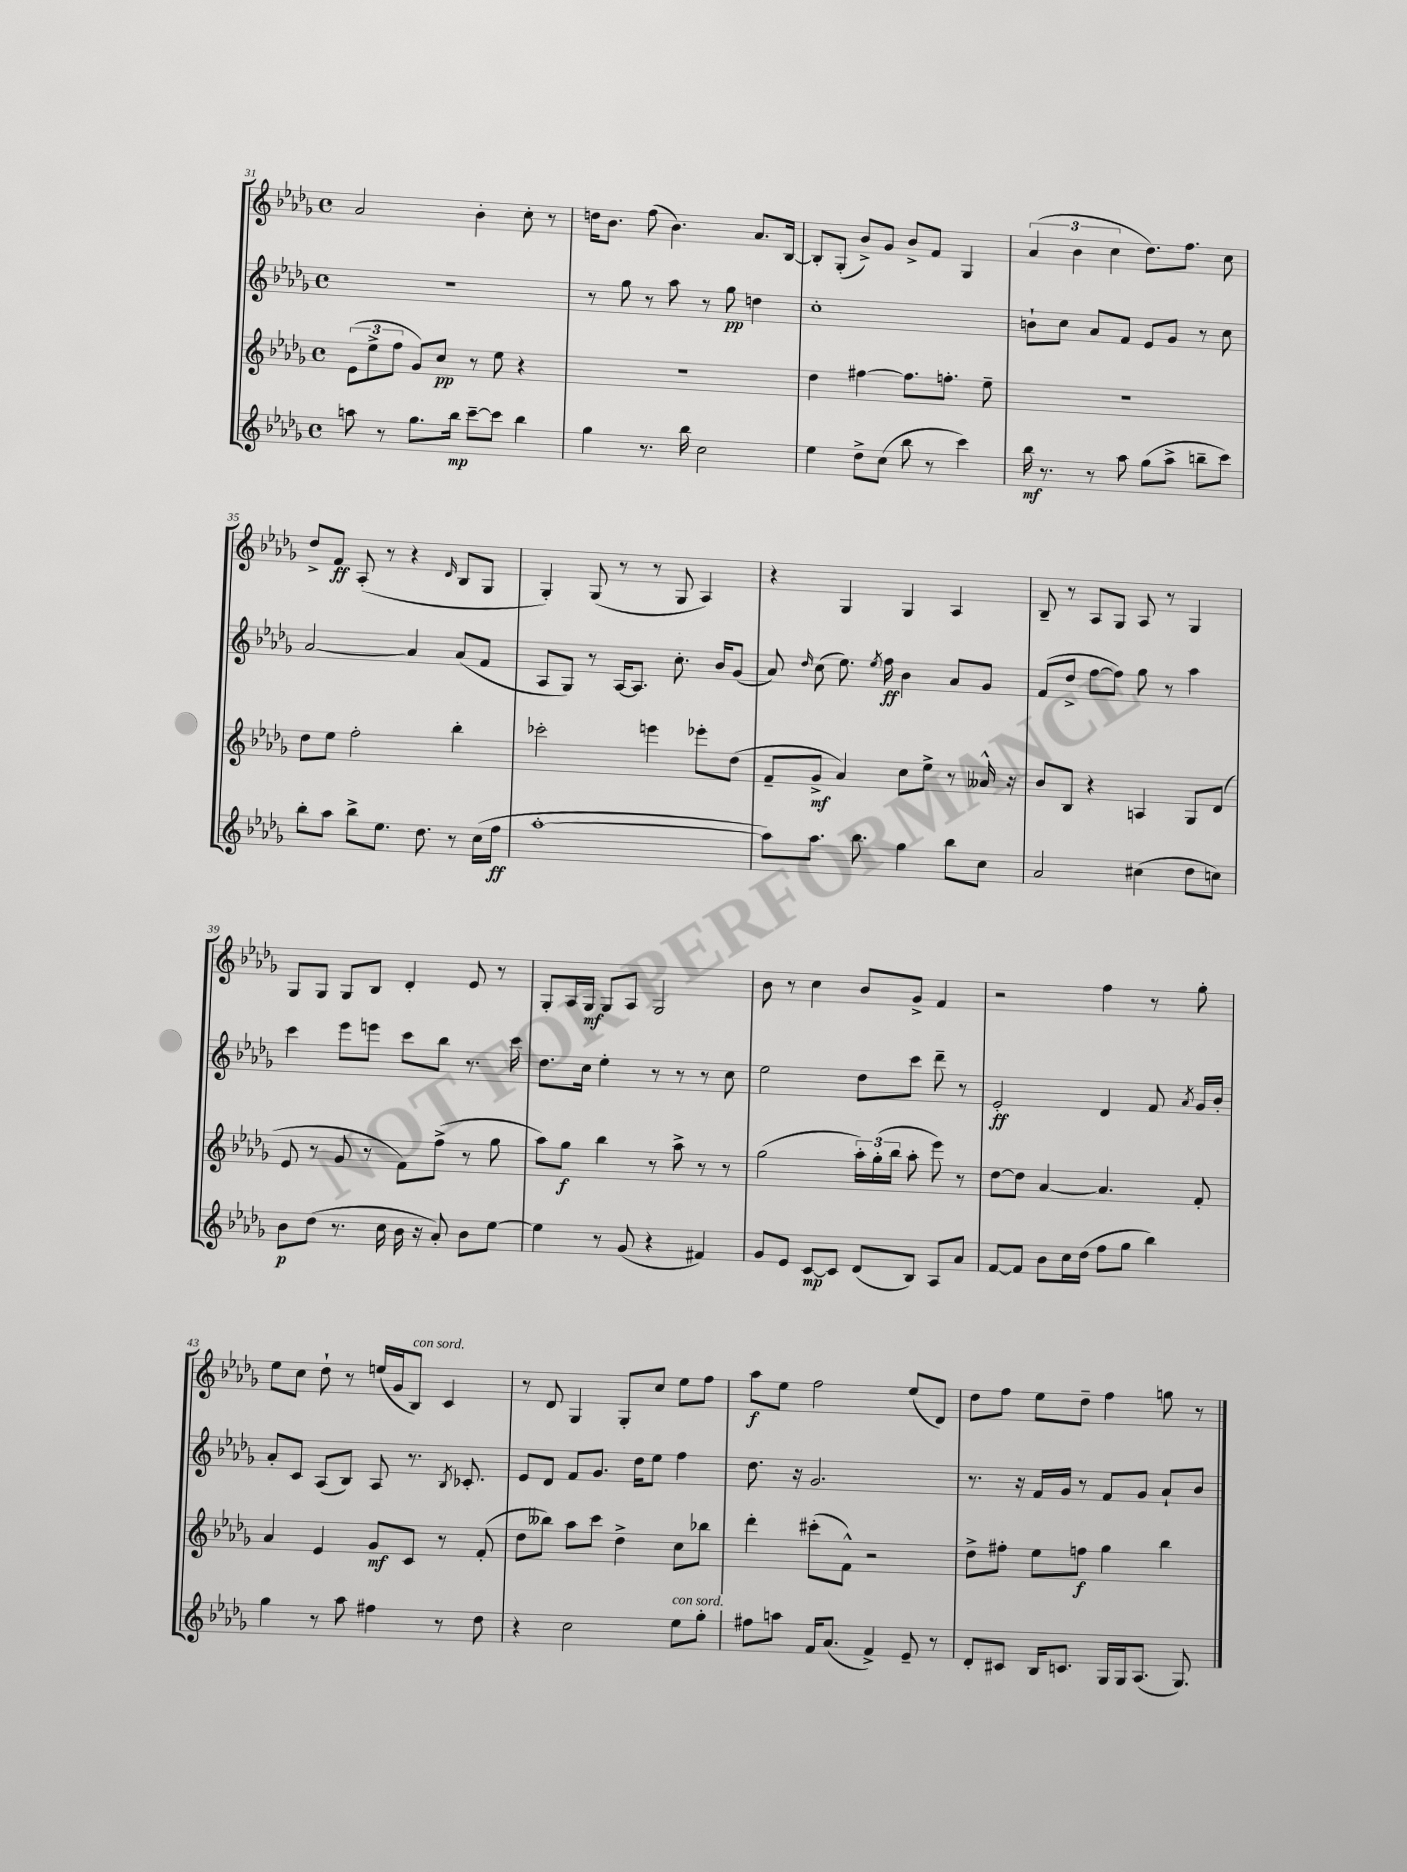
<<
\new StaffGroup <<
\new Staff = "s0" {
    \clef treble \key des \major \defaultTimeSignature \time 4/4
    \autoBeamOff aes'2 bes'4-. c''8-. r8 |
    d''16[ bes'8.] f''8( bes'4.) aes'8.[ bes16]~ |
    bes8[-. ges8]-.( bes'8[->) ges'8] bes'8[-> f'8] ges4 |
    \tuplet 3/2 { aes'4( bes'4 c''4 } des''8.[) f''8.] c''8 |
    des''8[-> f'8]\ff aes8-.( r8 r4 \grace { des'16 } bes8[ ges8] |
    ges4-.) ges8( r8 r8 ges8 aes4) |
    r4 ges4 ges4 aes4 |
    bes8-- r8 aes8[ ges8] aes8 r8 ges4 |
    ges8[ ges8] ges8[ bes8] des'4-. ees'8 r8 |
    ges8[-. aes16 ges16]\mf ges8[ aes8] ges2 |
    bes'8 r8 c''4 bes'8[ ges'8]-> f'4 |
    r2 f''4 r8 ges''8-. |
    ees''8[ c''8] des''8-! r8 e''16[( ges'16 bes8]^\markup { \italic "con sord." }) c'4 |
    r8 des'8 ges4 ges8[-. c''8] ees''8[ f''8] |
    aes''8[\f ees''8] f''2 ees''8[( des'8]) |
    des''8[ f''8] ees''8[ des''8]-- f''4 g''8 r8 \bar "|." |
}
\new Staff = "s1" {
    \clef treble \key des \major \defaultTimeSignature \time 4/4
    \autoBeamOff R1 |
    r8 ges''8 r8 aes''8 r8 ges''8\pp d''4 |
    c''1-. |
    b'8[-! c''8] aes'8[ f'8] ees'8[ ges'8] r8 c''8 |
    aes'2~ aes'4 aes'8[( f'8] |
    aes8[ ges8]) r8 aes16[~ aes8.] c''8.-. bes'16[ ges'8]( |
    aes'8) \grace { des''16 } c''8( ees''8.) \acciaccatura { ees''8 } f''16\ff bes'4 aes'8[ ges'8] |
    f'8[( des''8]-> f''8[~ f''8]) ges''8 r8 aes''4 |
    c'''4 ees'''8[ e'''8] c'''8[ bes''8] r8. c'''16 |
    des''8.[ c''16] ees''4-. r8 r8 r8 c''8 |
    ees''2 des''8[ c'''8] des'''8-- r8 |
    ees'2-.\ff des'4 f'8 \acciaccatura { aes'8 } ges'16[ bes'16]-. |
    aes'8[-. c'8] aes8[( bes8]) aes8 r8. \acciaccatura { bes8 } ces'8.-. |
    ees'8[ des'8] f'8[ ges'8.] des''16[ ees''8] f''4 |
    des''8. r16 ges'2. |
    r8. r16 f'16[ ges'16] r8 f'8[ ges'8] aes'8[-! bes'8] \bar "|." |
}
\new Staff = "s2" {
    \clef treble \key des \major \defaultTimeSignature \time 4/4
    \autoBeamOff \tuplet 3/2 { ees'8[( ees''8-> f''8] } ges'8[) c''8]\pp r8 ees''8 r4 |
    r1 |
    des''4 fis''4~ fis''8.[ f''8.]-. ees''8-- |
    R1 |
    des''8[ ees''8] f''2-. bes''4-. |
    ces'''2-. e'''4 ees'''8[-. des''8]( |
    f'8[-- ges'8]->\mf aes'4) c''8[ ees''8]-> r8 aeses'16-^ r16 |
    bes'8[ bes8] r4 a4 ges8[ des'8]( |
    ees'8 r8 ges'8 r8 f'8[) f''8]->( r8 ges''8 |
    aes''8[) ges''8]\f bes''4 r8 aes''8-> r8 r8 |
    ges''2( \tuplet 3/2 { aes''16[-.) ges''16-.( bes''16] } aes''8-. ees'''8) r8 |
    des''8[~ des''8] aes'4~ aes'4. f'8-. |
    aes'4 ees'4 ges'8[\mf c'8] r8 f'8-.( |
    des''8[ beses''8]) aes''8[ c'''8] des''4-> c''8[ bes''8] |
    des'''4-. cis'''8[-.( f'8]-^) r2 |
    des''8[-> fis''8]-. ees''8[ f''8]\f ges''4 bes''4 \bar "|." |
}
\new Staff = "s3" {
    \clef treble \key des \major \defaultTimeSignature \time 4/4
    \autoBeamOff a''8 r8 ges''8.[ bes''16]\mp c'''8[~-- c'''8] bes''4 |
    ges''4 r8. bes''16 c''2 |
    ees''4 des''8[-> c''8]( bes''8 r8 c'''4) |
    bes''16\mf r8. r8 aes''8 ges''8[( aes''8]-> b''8[-- c'''8]) |
    bes''8[-. aes''8] bes''8[-> ees''8.] des''8. r8 c''16[( f''16]\ff |
    aes''1~-. |
    aes''8[) aes''8.] bes''8. ges''4 bes''8[ c''8] |
    aes'2 cis''4( des''8[ c''8]) |
    bes'8[\p des''8]( r8. c''16 bes'16 r16 aes'8-.) bes'8[ ees''8]~ |
    ees''4 r8 ges'8( r4 fis'4) |
    ges'8[ ees'8] c'8[~\mp c'8] des'8[( bes8]) aes8[ aes'8] |
    f'8[~ f'8] bes'8[ c''16 des''16]( f''8[ ges''8] bes''4) |
    ges''4 r8 aes''8 fis''4 r8 des''8 |
    r4 c''2 ees''8[^\markup { \italic "con sord." } ges''8]-. |
    fis''8[ a''8] f'16[ aes'8.]( f'4->) ees'8-- r8 |
    des'8[-. cis'8] bes16[ c'8.] ges16[ ges16 aes8.]( ges8.) \bar "|." |
}
>>
>>
\layout { \context { \Score currentBarNumber = #31 } }
